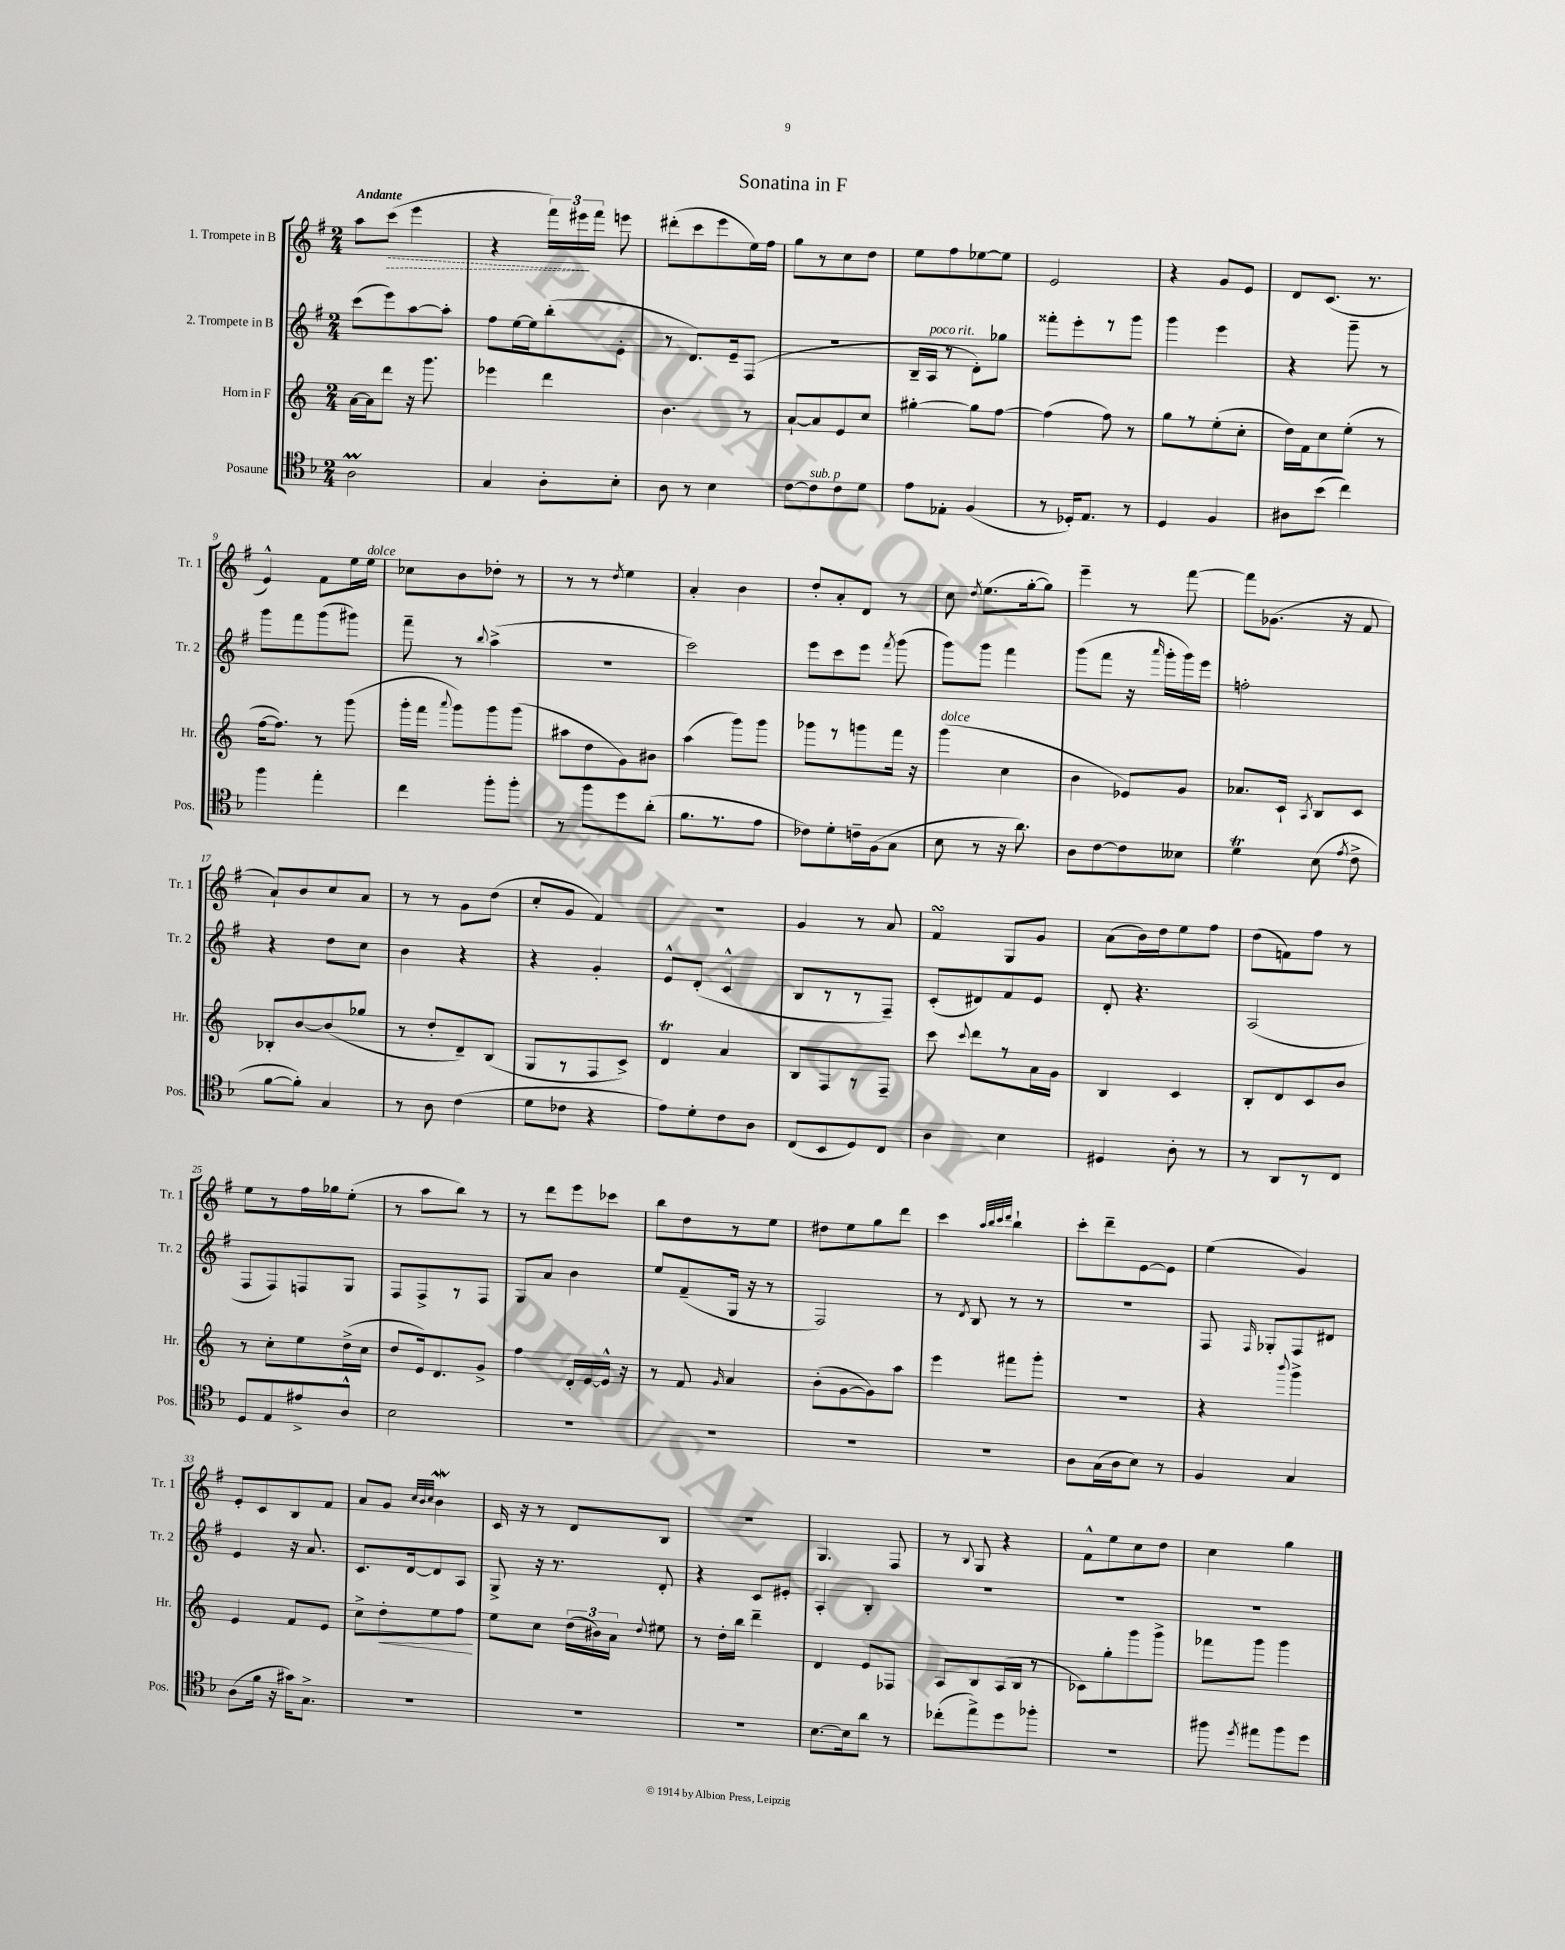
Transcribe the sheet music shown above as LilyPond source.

\header { title = "Sonatina in F" }
<<
\new StaffGroup <<
\new Staff = "s0" \with { instrumentName = "1. Trompete in B" shortInstrumentName = "Tr. 1" } {
    \clef treble \key g \major \numericTimeSignature \time 2/4 \tempo "Andante"
    \autoBeamOff a''8[ \once \override Hairpin.style = #'dashed-line c'''8]\>( e'''4 |
    r4 \tuplet 3/2 { fis'''16[) eis'''16\! fis'''16] } e'''8 |
    dis'''8[-.( c'''8 e'''8 e''16) fis''16] |
    g''8[ r8 c''8 d''8] |
    e''8[ fis''8 ees''8~ ees''8] |
    e'2 |
    r4 g'8[ e'8] |
    d'8[ c'8.]( r8. |
    e'4-^) fis'8[ e''16 e''16]^\markup { \italic "dolce" } |
    ces''8[ b'8 des''8]-. r8 |
    r8 r8 \acciaccatura { d''8 } e''4 |
    a'4-. b'4 |
    d''8[-. a'8-. d'8] r8 |
    c''8 \acciaccatura { d''8 } e''8.[( g''16~-. g''8]) |
    e'''4-- r8 fis'''8~ |
    fis'''8[ ges'8.]( r16 fis'8 |
    a'8[-!) b'8 c''8 a'8] |
    r8 r8 g'8[ d''8]( |
    c''8[-. g'8] fis'4) |
    r2 |
    g'4 r8 a'8 |
    fis'4\turn g8[ g'8] |
    a'8[( b'16) d''16 e''8 fis''8] |
    d''8[( f'8) fis''8] r8 |
    e''8[ r8 fis''16 ges''16 e''8]-.( |
    r8 a''8[ b''8]) r8 |
    r8 d'''8[ e'''8 ces'''8] |
    b''8[ d''8 r8 e''8] |
    dis''8[ e''8 g''8 d'''8] |
    c'''4 \grace { a''32[ b''32 c'''32 d'''32] } b''4-! |
    c'''8[-. d'''8-- e'8~ e'8] |
    e''4( g'4) |
    e'8[-. c'8 b8 fis'8] |
    a'8[ g'8] \grace { c''32[ b'32 c''32] } b'4\mordent |
    c'16 r16 r8 d'8[ b8] |
    R2 |
    g4. fis8 |
    r8 \appoggiatura { b8 } g8 r4 |
    fis'8[-^ e''8 c''8 d''8] |
    c''4 g''4 \bar "|." |
}
\new Staff = "s1" \with { instrumentName = "2. Trompete in B" shortInstrumentName = "Tr. 2" } {
    \clef treble \key g \major \numericTimeSignature \time 2/4
    \autoBeamOff c'''8[( e'''8) a''8~ a''8]-. |
    fis''8[ e''16~ e''16 b''8-.( e'8]-. |
    r8 d'8.[) e'16-- fis8]( |
    R2 |
    b16[-- a16]^\markup { \italic "poco rit." } r8 d'8[-.) ges''8] |
    fisis'''8[-. e'''8-. r8 g'''8] |
    g'''4 e'''4 |
    r4 g'''8-- r8 |
    g'''8[ fis'''8 g'''8( gis'''8]) |
    fis'''8-- r8 \appoggiatura { b''8 } a''4->( |
    R2 |
    c'''2) |
    e'''8[ c'''8 e'''8] \acciaccatura { fis'''8 } g'''8( |
    g'''8[) g'''8] fis'''4 |
    g'''8[( fis'''8] r16 \grace { a'''16 } g'''16[-. g'''16) e'''16] |
    f''2-. |
    r4 d''8[ c''8] |
    b'4 r4 |
    r4 g'4-. |
    e'8[-^ d'8]-.( c'4-^ |
    b8[ r8 r8 fis8]--) |
    c'8[-.( dis'8) fis'8 e'8] |
    d'8-. r4. |
    a2( |
    fis8[ fis8) f8 g8] |
    fis8[ fis8-> r8 fis8] |
    g8[ a'8] b'4 |
    e''8[ fis'8--( g16] r16 r8 |
    fis2) |
    r8 \acciaccatura { d'8 } b8 r8 r8 |
    r2 |
    fis8 \grace { fis16 } ges8[-. fis8 dis'8] |
    e'4 r16 a'8. |
    c'8.[ d'16~ d'8 a8] |
    g8-> r16 r8. d'8-. |
    r4 c'8[ eis'8]-. |
    a4-. b4-. |
    R2 |
    R2 |
    R2 \bar "|." |
}
\new Staff = "s2" \with { instrumentName = "Horn in F" shortInstrumentName = "Hr." } {
    \clef treble \key c \major \numericTimeSignature \time 2/4
    \autoBeamOff a'16[~ a'16 d'''8] r16 g'''8. |
    ees'''4 d'''4 |
    b'4. r8 |
    a'8[~-! a'8 e'8 c''8] |
    gis''4~-. gis''8[ f''8]~ |
    f''4( f''8) r8 |
    g''8[ r8 e''8-.( c''8]-. |
    d''16[) f'16 c''8 e''8]-.( r8 |
    f''16[~ f''8.]) r8 g'''8( |
    g'''16[-. f'''16] \appoggiatura { a'''8 } g'''8[) g'''8 g'''8]( |
    ais''8[ d''8 g'8) bis'8] |
    a''4( g'''8[) g'''8] |
    ges'''8[ r8 g'''8 f'''16] r16 |
    g'''4^\markup { \italic "dolce" }( c''4 |
    b'4 ees'8[) g'8] |
    aes'8.[ c'16]-! \acciaccatura { a8 } b8[ c'8] |
    bes8[-. b'8~ b'8( ges''8] |
    r8 d''8[-. d'8--) b8]( |
    g8[ r8 f8 c'8]->) |
    d'4\trill a'4 |
    b8[ f8 r8 f8]-- |
    c'''8 \appoggiatura { c'''8 } d'''8[ r8 a'16 g'16] |
    b4 c'4 |
    b8[-. d'8 c'8 b'8] |
    r8 c''8[-. e''8 d''16->( c''16] |
    d''8[ e'16) d'8. g'8]-> |
    f''4 d'16[-. e'16~ e'16]-^ r16 |
    r8 f'8 \grace { g'16 } a'4 |
    b'8[-.( g'8~ g'8) a''8] |
    e'''4 fis'''8[ g'''8]-. |
    R2 |
    r4 \appoggiatura { b'''8 } g'''4-> |
    e'4 f'8[ e'8] |
    c''8[-> d''8-.\< e''8 f''8]\! |
    e''8[ c''8] \tuplet 3/2 { d''16[( bis'16) a'16] } \appoggiatura { d''8 } eis''8 |
    r8 d''16[-. b''16] d'''4-- |
    d'4 e'8[ fes8] |
    a8[ b8 a16( b16] r8 |
    ces'8[) g''8-. g'''8 g'''8]-> |
    fes'''8[ g'''8] g'''4 \bar "|." |
}
\new Staff = "s3" \with { instrumentName = "Posaune" shortInstrumentName = "Pos." } {
    \clef tenor \key f \major \numericTimeSignature \time 2/4
    \autoBeamOff a2\prall |
    g4 a8[-. bes8]-. |
    a8 r8 bes4 |
    c'8[~ c'8^\markup { \italic "sub. p" } c'8 d'8] |
    e'8[ ees8]-. f4( |
    r8 des16[-.) e8.] r8 |
    d4 f4 |
    ais8[ bes'8]( c''4) |
    f''4 e''4-. |
    c''4 f''8[-. f''8]-. |
    r8 f''8[ d''8 a'8]-.( |
    f'8.[ r8. e'8] |
    ces'8[) d'8-. c'16-- f16( g8] |
    bes8 r8 r16 a'8.) |
    a8[ c'8~ c'8 beses8] |
    d'4\trill bes8( \acciaccatura { e'8 } c'8-> |
    f'8[~ f'8]-.) g4 |
    r8 a8 c'4( |
    d'8[ ces'8] r4 |
    e'8[) d'8-. c'8 a8] |
    c8[( bes,8 d8) c8] |
    a4 bes4 |
    dis4 a8-. r8 |
    r8 a,8[ r8 c8] |
    d8[ e8 eis'8-> a8]-^ |
    bes2 |
    R2 |
    R2 |
    R2 |
    R2 |
    a8[ g16( a16 bes8]) r8 |
    f4 g4 |
    a8[( f'16] r16 gis'16[) g8.]-> |
    R2 |
    R2 |
    R2 |
    bes8.[~ bes16 a'8] r8 |
    ces''8[-.( e''8->) d''8 fes''8]-. |
    r2 |
    fis''8 \acciaccatura { d''8 } eis''8[ fis''8 d''8] \bar "|." |
}
>>
>>
